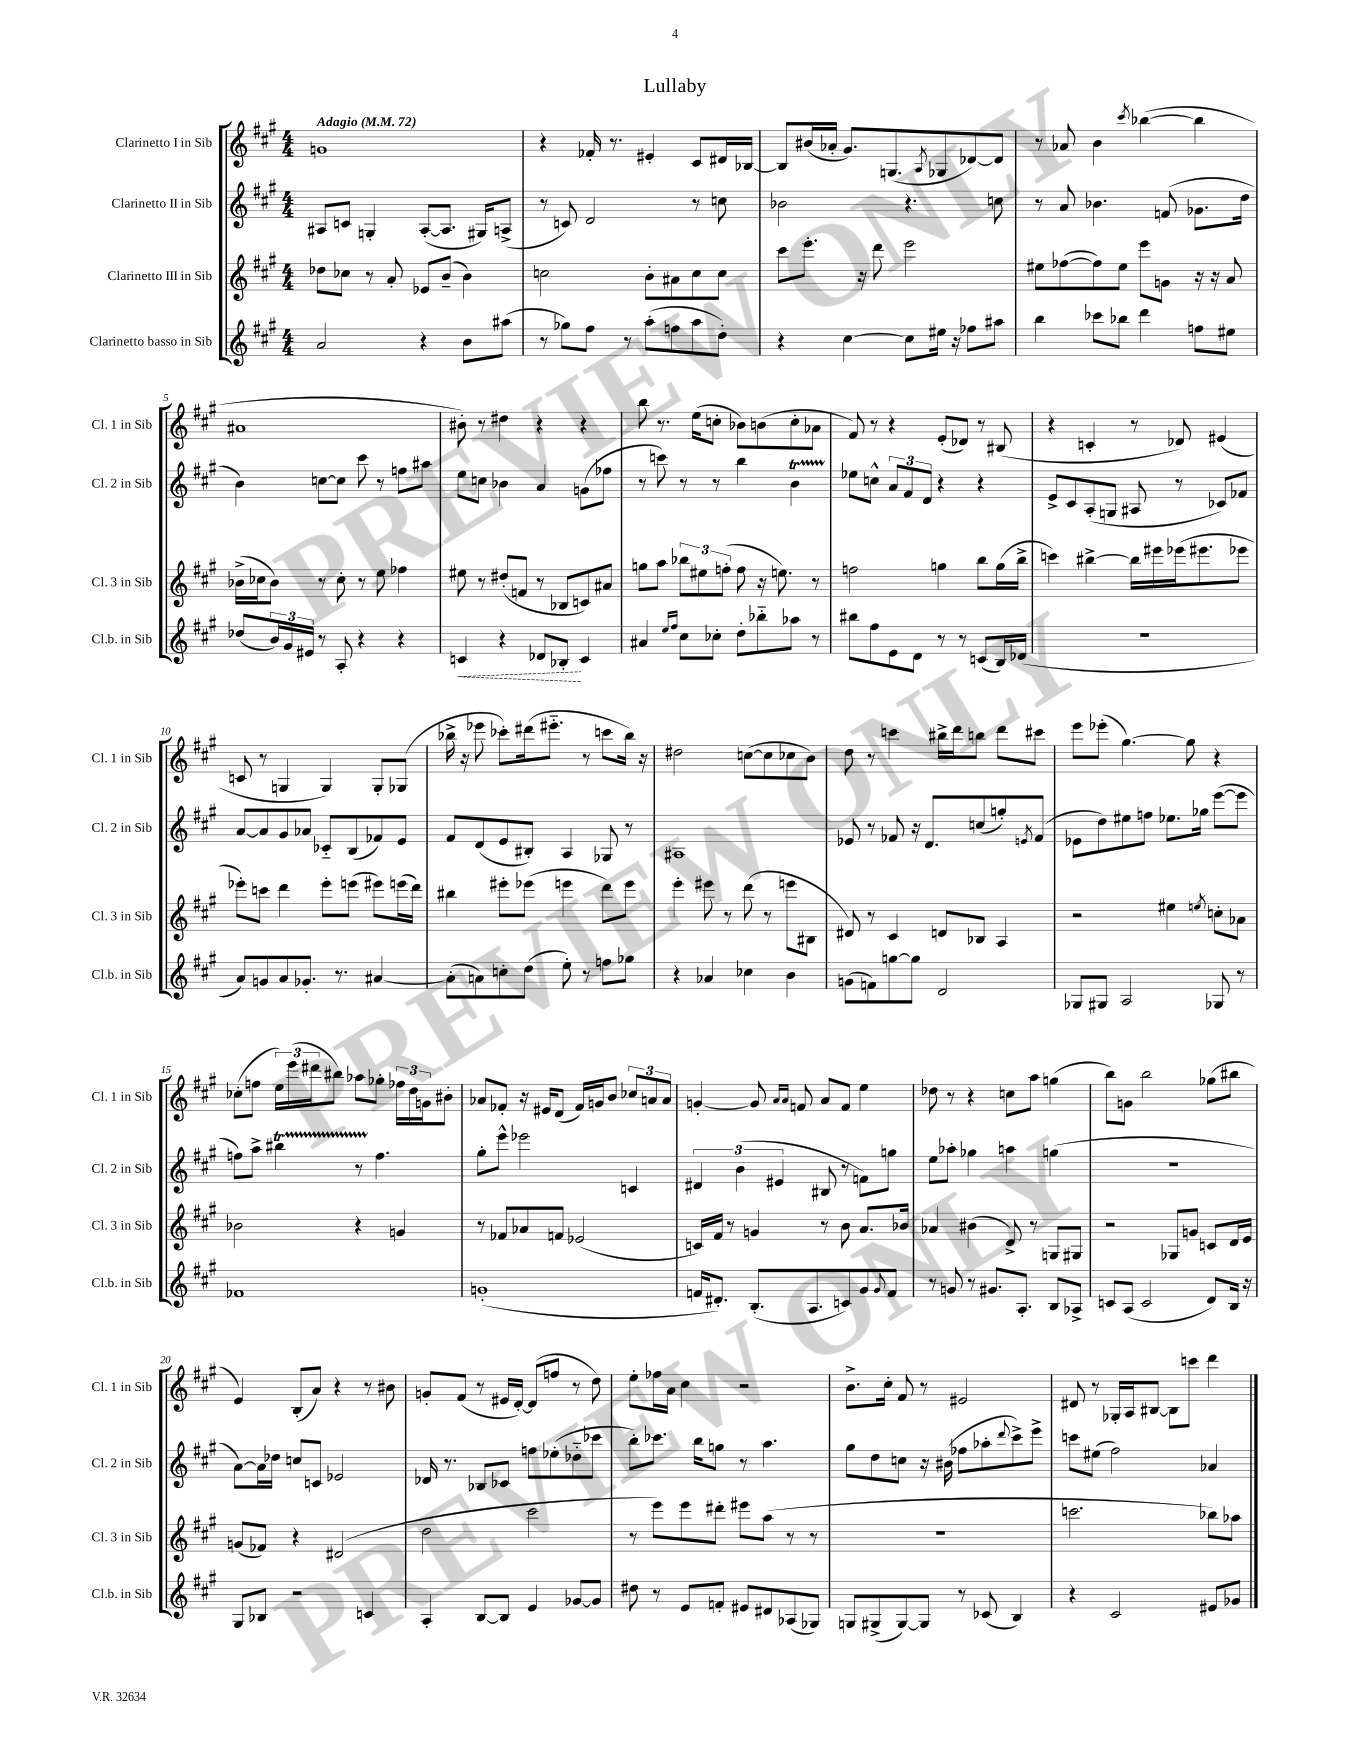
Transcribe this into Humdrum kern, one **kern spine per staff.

**kern	**kern	**kern	**kern
*staff4	*staff3	*staff2	*staff1
*clefG2	*clefG2	*clefG2	*clefG2
*k[f#c#g#]	*k[f#c#g#]	*k[f#c#g#]	*k[f#c#g#]
*M4/4	*M4/4	*M4/4	*M4/4
*MM72	*MM72	*MM72	*MM72
2a/	8dd-\L	8A#/L	1g
.	8cc-\J	8c/J	.
.	8r	4G'/	.
.	8a'/	.	.
4r	8e-/L	([8A#'/L	.
.	(8b~/J	8.A#/]J	.
8b\L	4b\)	.	.
.	.	16G#/LK)	.
(8aa#\J	.	(8A^/J	.
=	=	=	=
8r	2cc\	8r	4r
8gg-\L)	.	8c/)	.
8ff#\J	.	2d/	16f-'/
.	.	.	8.r
8r	.	.	.
(8aa'\L	8b'\L	.	4e#'/
8ff\	8a#\	.	.
8aa\	8cc\	8r	8c#/L
8dd'\J)	8cc\J	8cc\	16d#/L
.	.	.	[16B-/JJ
=	=	=	=
4r	8ccc#\L	2b-\	8B-/]L
.	8.eee'\J	.	(16b#/L
.	.	.	16a-'/JJ
[4cc#\	.	.	8.g#/L)
.	16r	.	.
.	8ddd\	.	.
.	.	.	(8.G/
8cc#\]L	2eee\	4.r	.
.	.	.	8qA/
16ee#\Jk	.	.	8G-/
16r	.	.	.
8ff-\L	.	.	[8d-/)
8aa#\J	.	8cc\	8d-/]J
=	=	=	=
4bb\	8ee#\L	8r	8r
.	([8ff-\	8a/	8a-/
8ccc-\L	8ff-\])	4.b-\	4b\
8bb-\J	8ee#\J	.	.
.	.	.	8qccc#/
4ddd\	8eee\L	.	([4bb-\
.	8g\J	(8f/	.
8ff\L	16r	8.g-\L	4bb-\]
.	16r	.	.
8ee#\J	8a/	.	.
.	.	16dd\Jk	.
=	=	=	=
(8dd-/L	(16b-^\LL	4b\)	1a#
.	16cc-\J	.	.
24b/L)	8b-\J)	.	.
24g#/	.	.	.
24e#/JJ	.	.	.
8r	8r	[8cc\L	.
8A'/	8cc-'\	8cc\]J	.
4r	8r	8ccc#\	.
.	8ee\	8r	.
4r	4ff-\	8ff\L	.
.	.	8aa#\J	.
=	=	=	=
4c/	8ee#\	8ee\L	8b#'\)
.	8r	8cc\J	8r
4r	(8dd#'/L	4b-\	4dd#\
.	8f/J	.	.
8d-/L	8r	4a/	4r
8B-'/J	8B-/L	.	.
4c/	8c/)	(8g\L	4r
.	8a#/J	8ff-\J	.
=	=	=	=
4a#/	8gg\L	8r	8bb\
.	8aa\J	8ccc\)	8.r
16qqee/LL	.	.	.
16qqff#/JJ	.	.	.
8cc#\L	12bb-\L	8r	.
.	.	.	(16ee\LK
.	12ee#\	.	.
8cc-'\J	.	8r	8cc'\J
.	(12ff'\J	.	.
8dd'\L	8ff\	4bb\	8b-\L)
8bb-'~\	16r	.	(8b\
.	8.ee\)	.	.
8aa-\J	.	4b\	8cc'\
8r	8r	.	8a-\J
=	=	=	=
8bb#\L	2ff\	8ee-\L	8f#/)
8ff#\	.	8cc^^\J	8r
8e\	.	12a/L	4r
.	.	12f#/	.
8d\J	.	.	.
.	.	12d/J	.
8r	4gg\	4r	(8e'/L
8r	.	.	8d-/J)
(8c/L	8bb\L	4r	8r
16B/L)	(16gg\L	.	(8B#/
(16d-/JJ	16bb^\JJ	.	.
=	=	=	=
1r	4ccc\)	8e^/L	4r
.	.	8c#/	.
.	[4bb#^\	(8A'/	4c'/
.	.	8G/J	.
.	16bb#\]LL	8A#/	8r
.	16eee#\	.	.
.	(16eee-\J	8r	8d-/)
.	8.eee#\	.	.
.	.	8c-/L)	(4e#/
.	8eee-\J	8f-/J	.
=	=	=	=
8a/L)	8eee-'\L)	[8a/L	8c/
8g/	8ccc\J	8a/]	8r
8a/	4ddd\	8g#/	4G/
8.g-'/J	.	8a-/J	.
.	8eee-'\L	8c-'~/L	4G/)
8.r	.	.	.
.	(8eee\J	(8B/	.
[4a#/	8eee#\L)	8f-/)	8G'/L
.	(16eee\L	8e/J	(8G-/J
.	16ddd\JJ)	.	.
=	=	=	=
(8a#'\]L	4bb#\	8f#/L	16bb-^\
.	.	.	16r
8a\)	.	(8d/	8eee-\
8cc'\	8eee#'\L	8e/	8ccc-'\L)
(8dd\J	(8eee-\J	8B#'/J)	(16ddd#\k
.	.	.	8.eee#'~\J
8ee'\)	4eee\	4A/	.
8r	.	.	8r
8ff\L	8ddd\L)	8G-/	8ccc\L
8gg-\J	8eee\J	8r	16bb-\Jk)
.	.	.	16r
=	=	=	=
4r	4eee'\	1A#	2dd#\
4a-/	8eee#\	.	.
.	8r	.	.
4cc-\	(8ddd\	.	([8cc\L
.	8r	.	8cc\]
4b\	8eee\L	.	8cc-\
.	8B#\J	.	8b\J)
=	=	=	=
(8g\L	8d#/)	8e-/	8dd\
8f\)	8r	8r	8r
[8gg\	4c#/	8f-/	4ccc\
8gg\]J	.	16r	.
.	.	8.d/L	.
2d/	8d/L	.	16bb#^\LL
.	.	.	16ddd\J
.	8B-/J	(8cc/	8bb\J
.	4A/	8gg'/)	8ddd\L
.	.	8qe/	.
.	.	(8f-/J	8ccc#\J
=	=	=	=
8G-/L	2r	8e-\L	8eee\L
8G#/J	.	8dd\)	(8eee-'\J
2A/	.	8ee#\	[4.gg#\)
.	.	8ff\J	.
.	4ee#\	8.ee-\L	.
.	.	.	8gg#\]
.	.	16gg-\Jk	.
.	8qee/	.	.
8G-/	8cc'\L	([8eee\L	4r
8r	8a-\J	8eee\]J	.
=	=	=	=
1f-	2b-\	8ff\L)	(8cc-'\L
.	.	8aa^\J	8ff\J
.	.	4bb#\	24ee\LL)
.	.	.	(24eee\
.	.	.	24ddd#\J
.	.	.	8bb#\J)
.	4r	8r	8aa-\L
.	.	4.ff\	8gg-'\J
.	4g/	.	24ff-\LL
.	.	.	24dd\
.	.	.	24g\J
.	.	.	8b#'\J
=	=	=	=
(1g'	8r	8gg#'\L	8a-/L
.	8f-/L	8eee^^\J	8f-'/J
.	8a-/	2eee-\	16r
.	.	.	16e#/LK
.	8f/J	.	(8d/J
.	(2e-/	.	16f-/LL)
.	.	.	16g/J
.	.	.	8b/J
.	.	4c/	12cc-/L
.	.	.	12a/
.	.	.	12a/J
=	=	=	=
16f/LK	16c/LL)	6d#/	[4g'/
8.d#'/J)	16f#/JJ	.	.
.	8r	.	.
.	.	(6b\	.
(8.B'/L	4g/	.	8g/]
.	.	6e#/	.
.	.	.	16qqa/LL
.	.	.	16qqa/JJ
.	.	.	8f/
8.A/	.	.	.
.	8r	8B#/	8a/L
8c/)	8b\	8r	8f/J
8g#/	8.a/L	8f\L)	4ee\
8qqg#/	.	.	.
8f/J	.	8gg\J	.
.	16b-/Jk	.	.
=	=	=	=
8r	4a-/	8ee\L	8dd-\
8g/	.	8aa-'\J	8r
8r	(4b#\	4gg-\	4r
8.g#/L	.	.	.
.	8d^/)	4aa\	8cc\L
8.A'/J	.	.	.
.	8r	.	8aa\J
8B/L	8G/L	(4gg\	(4gg\
8A-^/J	8G#/J	.	.
=	=	=	=
8c/L	2r	1r	8bb\L)
(8A/J	.	.	8g\J
2c/	.	.	2bb\
.	8G-/L	.	.
.	8g/J	.	.
8d/L)	8c/L	.	(8gg-\L
16B/Jk	16d/L	.	8bb#\J
16r	16e/JJ	.	.
=	=	=	=
8G#/L	(8g/L	[8a\L)	4e/)
8B-/J	8f-/J)	16a\]L	.
.	.	16dd-\JJ	.
2r	4r	8cc/L	(8B'/L
.	.	8c/J	8a/J)
.	(2d#/	2e-/	4r
4c/	.	.	8r
.	.	.	8b#\
=	=	=	=
4A'/	2dd\	16d-/	8g'/L
.	.	8.r	.
.	.	.	(8f#/J
[8B/L	.	8B-/L	8r
8B/]J	.	8c-/J	16e#/LL
.	.	.	[16d'/JJ)
4e/	2ccc#\	8ff\L	(8d/]L
.	.	(8ee-'\	8ff/J
[8g-/L	.	8dd-'~\	8r
8g-/]J	.	8ccc-\J	8dd\)
=	=	=	=
8dd#\	8r	8bb'\L)	8ee'\L
8r	8eee\L)	8.ccc-\J	16ff-\L
.	.	.	16a\JJ
8e/L	8eee\	.	4cc#\
.	.	16bb\LK	.
8f'/J	8ddd#'\J	8gg\J	.
8e#/L	8eee#\L	8r	2r
8d#/	(8aa\J	4.aa\	.
(8A-/	8r	.	.
8G-/J)	8r	.	.
=	=	=	=
8G/L	1r	8gg#\L	8.b^\L
(8G#^/	.	8dd\	.
.	.	.	16cc#'\Jk
[8G#/)	.	8cc\J	8f#/
8G#/]J	.	16r	8r
.	.	(16b#\	.
8r	.	8ff-\L	2e#/
(8c-/	.	8aa-'\	.
.	.	8qqddd/	.
4B/)	.	8ccc#^\)	.
.	.	8eee^\J	.
=	=	=	=
4r	2.ccc\	8ccc\L	8d#/
.	.	(8ee#\J	8r
2c#/	.	2ff#\)	16G-'/LL
.	.	.	16A/J
.	.	.	[8B#/J
.	.	.	8B#\]L
.	.	.	8ccc\J
8e#/L	8bb-\L)	4a-/	4ddd\
8g-/J	8aa-\J	.	.
==	==	==	==
*-	*-	*-	*-
